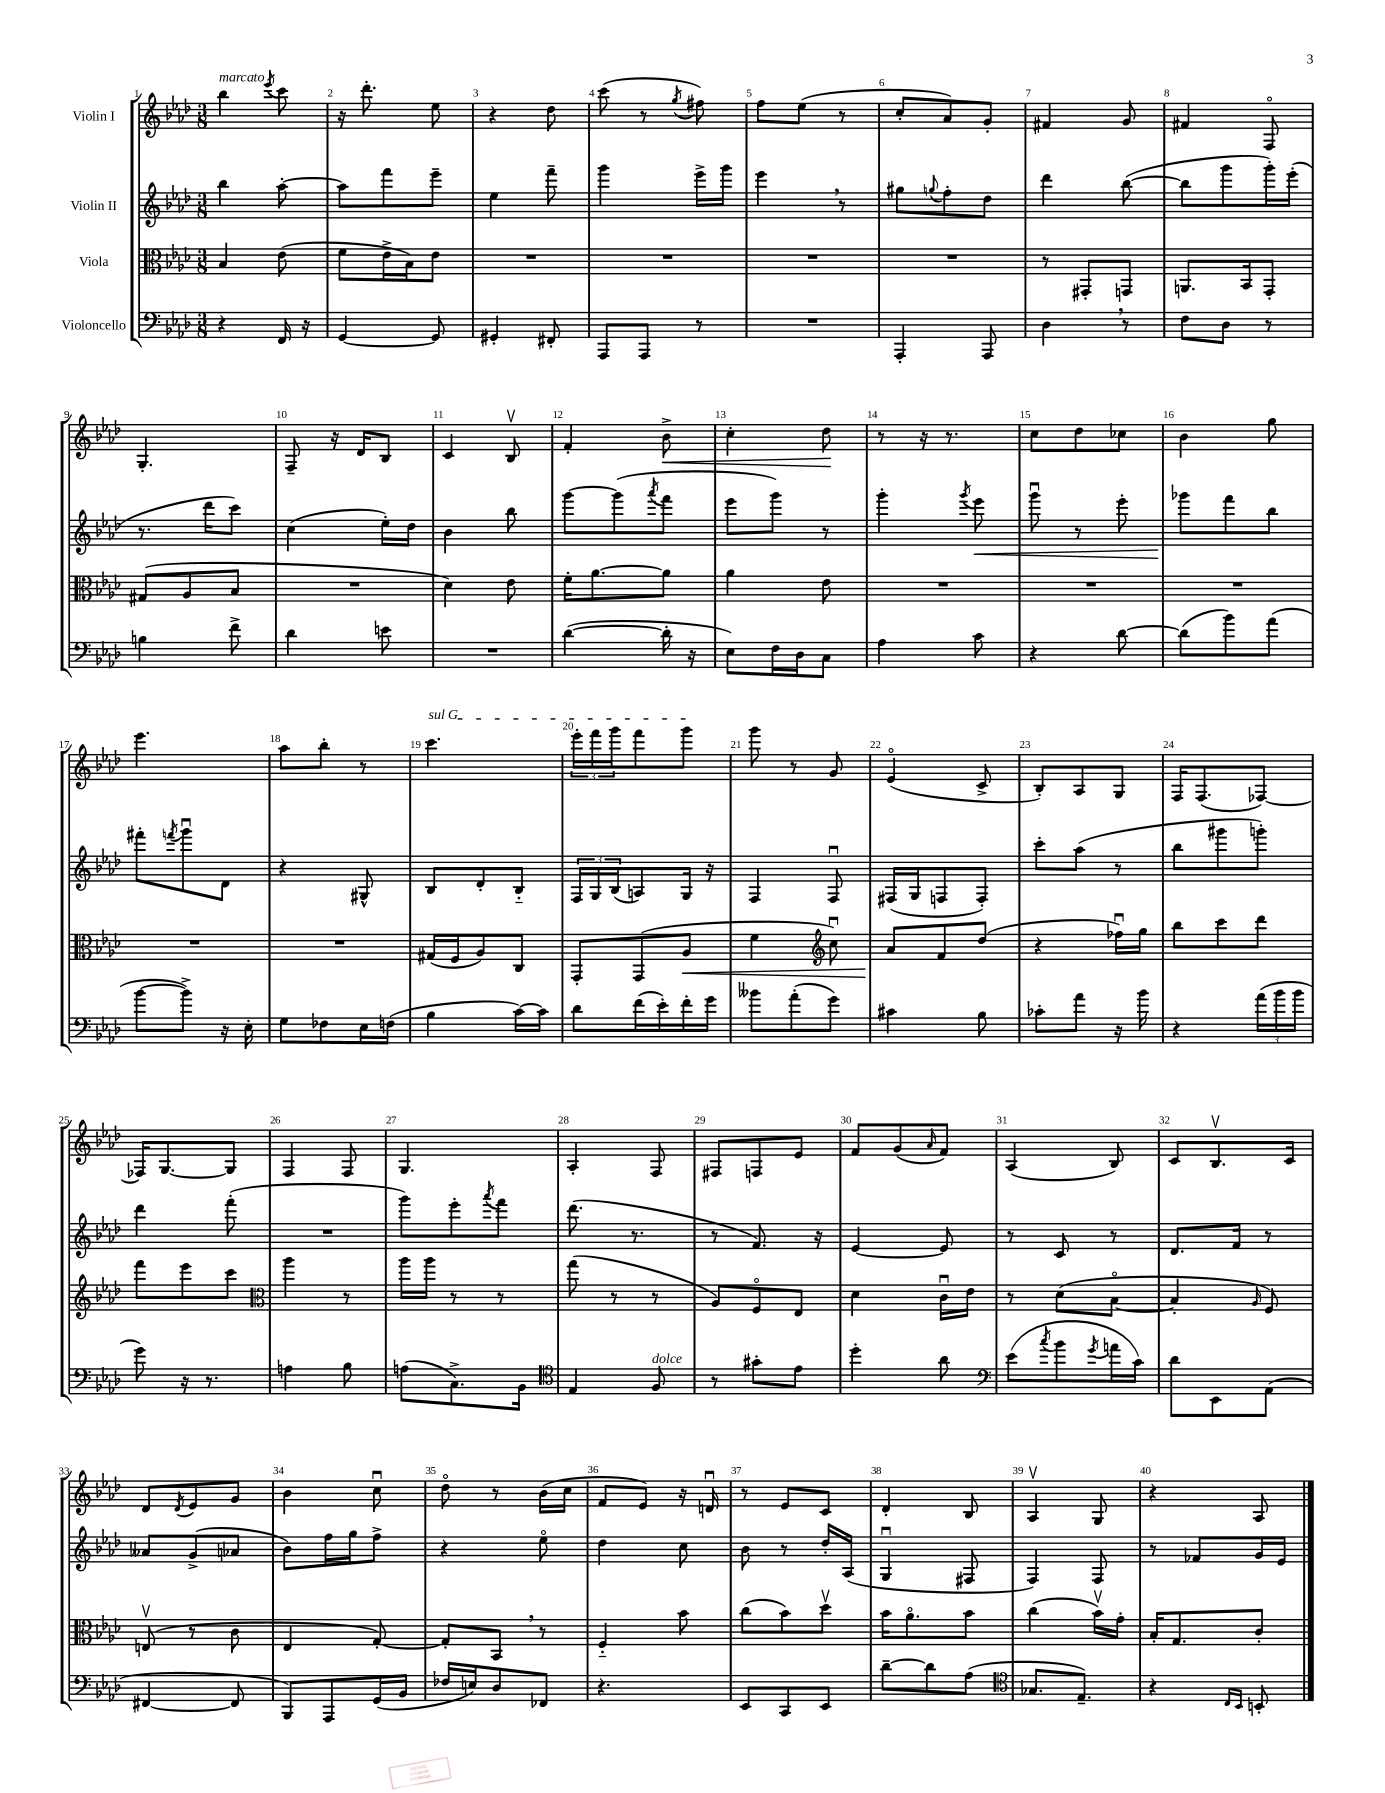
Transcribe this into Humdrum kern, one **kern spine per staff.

**kern	**kern	**kern	**kern
*staff4	*staff3	*staff2	*staff1
*clefF4	*clefC3	*clefG2	*clefG2
*k[b-e-a-d-]	*k[b-e-a-d-]	*k[b-e-a-d-]	*k[b-e-a-d-]
*M3/8	*M3/8	*M3/8	*M3/8
4r	4B-	4bb-	4bb-
.	.	.	8qeee-
16FF	(8e-	[8aa-'	8ccc
16r	.	.	.
=	=	=	=
[4GG	8f	8aa-]	16r
.	.	.	8.ddd-'
.	16e-^	8fff	.
.	16B-)	.	.
8GG]	8e-	8eee-~	8ee-
=	=	=	=
4GG#'	4.r	4ee-	4r
8FF#'	.	8fff~	8dd-
=	=	=	=
8AAA-	4.r	4ggg	(8ccc
8AAA-	.	.	8r
.	.	.	8qgg
8r	.	16eee-^	8ff#)
.	.	16ggg	.
=	=	=	=
4.r	4.r	4eee-	8ff
.	.	.	(8ee-
.	.	8r	8r
=	=	=	=
4AAA-'	4.r	8gg#	8cc'
.	.	8qqgg	.
.	.	8ff'	8a-)
8AAA-	.	8dd-	8g'
=	=	=	=
4D-	8r	4ddd-	4f#
.	8GG#'	.	.
8r	8GG	([8bb-	8g
=	=	=	=
8F	8.AA	8bb-]	4f#
8D-	.	8ggg	.
.	16BB-	.	.
8r	8GG'	16ggg')	8Fo
.	.	(16eee-'	.
=	=	=	=
4B	(8G#	8.r	4.G'
.	8A-	.	.
.	.	16ddd-	.
8f^	8B-	8ccc)	.
=	=	=	=
4d-	4.r	(4cc	8F~
.	.	.	16r
.	.	.	16d-
8e	.	16ee-')	8B-
.	.	16dd-	.
=	=	=	=
4.r	4d-)	4b-	4c
.	8e-	8bb-	8B-v
=	=	=	=
([4d-	16f'	[8ggg	4f'
.	[8.a-	.	.
.	.	(8ggg]	.
.	.	8qaaa-	.
16d-']	8a-]	8fff	8b-^
16r	.	.	.
=	=	=	=
8E-)	4a-	8eee-	4cc'
16F	.	8ggg)	.
16D-	.	.	.
8C	8e-	8r	8dd-
=	=	=	=
4A-	4.r	4ggg'	8r
.	.	.	16r
.	.	.	8.r
.	.	8qggg	.
8c	.	8eee-	.
=	=	=	=
4r	4.r	8gggu	8cc
.	.	8r	8dd-
[8d-	.	8eee-'	8cc-
=	=	=	=
(8d-]	4.r	8ggg-	4b-
8b-)	.	8fff	.
(8a-	.	8bb-	8gg
=	=	=	=
[8b-	4.r	8fff#'	4.eee-
.	.	8qfff	.
8b-^])	.	8gggu	.
16r	.	8d-	.
16E-'	.	.	.
=	=	=	=
8G	4.r	4r	8aa-
8F-	.	.	8bb-'
16E-	.	8G#^^	8r
(16F	.	.	.
=	=	=	=
4B-	(16G#	8B-	4.ccc
.	16F	.	.
.	8A-)	8d-'	.
[16c)	8C	8B-'~	.
16c]	.	.	.
=	=	=	=
8d-	8GG'	24F	24eee-'
.	.	24G	24fff
.	.	(24B-	24ggg
(16f	(8GG	8A)	8fff
16e-')	.	.	.
16f'	8A-	16G	8ggg
16g	.	16r	.
=	=	=	=
8b--	4f	4F	8ggg
(8a-'	.	.	8r
*	*clefG2	*	*
8g)	8ccu)	8Fu	8g
=	=	=	=
4c#	8a-	(16F#	(4e-o
.	.	16G	.
.	8f	8F	.
8B-	(8dd-	8F')	8c^
=	=	=	=
8c-'	4r	8ccc'	8B-')
8a-	.	(8aa-	8A-
16r	16ff-u)	8r	8G
16b-	16gg	.	.
=	=	=	=
4r	8bb-	8bb-	16F
.	.	.	(8.F
.	8ccc	8ggg#	.
(24a-	8ddd-	8ggg')	[8F-)
24b-	.	.	.
24b-	.	.	.
=	=	=	=
8g)	8fff	4ddd-	16F-]
.	.	.	[8.G
16r	8eee-	.	.
8.r	.	.	.
.	8ccc	(8fff'	8G]
=	=	=	=
*	*clefC3	*	*
4A	4aa-	4.r	4F
8B-	8r	.	8F
=	=	=	=
(8A	16aa-	8ggg)	4.G
.	16aa-	.	.
8.C^)	8r	8eee-'	.
.	.	8qaaa-	.
.	8r	8fff	.
16BB-	.	.	.
=	=	=	=
*clefC4	*	*	*
4E-	(8gg	(8.ddd-	4A-'
.	8r	.	.
.	.	8.r	.
8F	8r	.	8F
=	=	=	=
8r	8A-)	8r	8F#
8g#'	8Fo	8.f)	8F
8e-	8E-	.	8e-
.	.	16r	.
=	=	=	=
4dd-'	4d-	[4e-	8f
.	.	.	(8g
.	.	.	16qqa-
8a-	16cu	8e-]	8f)
.	16e-	.	.
=	=	=	=
*clefF4	*	*	*
(8e-	8r	8r	(4A-
8qcc	.	.	.
8b-	(8d-	8c	.
8qg	.	.	.
16a	[8B-o	8r	8B-)
16c)	.	.	.
=	=	=	=
8d-	4B-']	8.d-	8c
8EE-	.	.	8.B-v
.	.	16f	.
.	16qqA-	.	.
(8AA-	8F)	8r	.
.	.	.	16c
=	=	=	=
[4FF#	(8Ev	8a--	8d-
.	.	.	8qd-
.	8r	(8g^	8e-
8FF#]	8c	8a-	8g
=	=	=	=
8BBB-)	4E-	8b-)	4b-
8AAA-	.	16ff	.
.	.	16gg	.
(16GG	[8G')	8ff^	8ccu
16BB-	.	.	.
=	=	=	=
16F-	8G']	4r	8dd-o
16E)	.	.	.
8D-	8BB-	.	8r
8FF-	8r	8ee-o	(16b-
.	.	.	16cc
=	=	=	=
4.r	4F'~	4dd-	8f
.	.	.	8e-)
.	8b-	8cc	16r
.	.	.	16du
=	=	=	=
8EE-	(8cc	8b-	8r
8CC	8b-)	8r	8e-
8EE-	8dd-v	16dd-'	8c
.	.	(16A-	.
=	=	=	=
[8d-~	16b-	4Gu	4d-'
.	8.a-o	.	.
8d-]	.	.	.
(8A-	8b-	8F#	8B-
=	=	=	=
*clefC4	*	*	*
8.G-	(4cc	4F)	4A-v
8.E-~)	.	.	.
.	16b-v)	8F	8G
.	16g'	.	.
=	=	=	=
4r	16B-'	8r	4r
.	8.G	.	.
.	.	8f-	.
16qqC	.	.	.
16qqBB-	.	.	.
8BB'	8c'	16g	8A-
.	.	16e-	.
==	==	==	==
*-	*-	*-	*-
